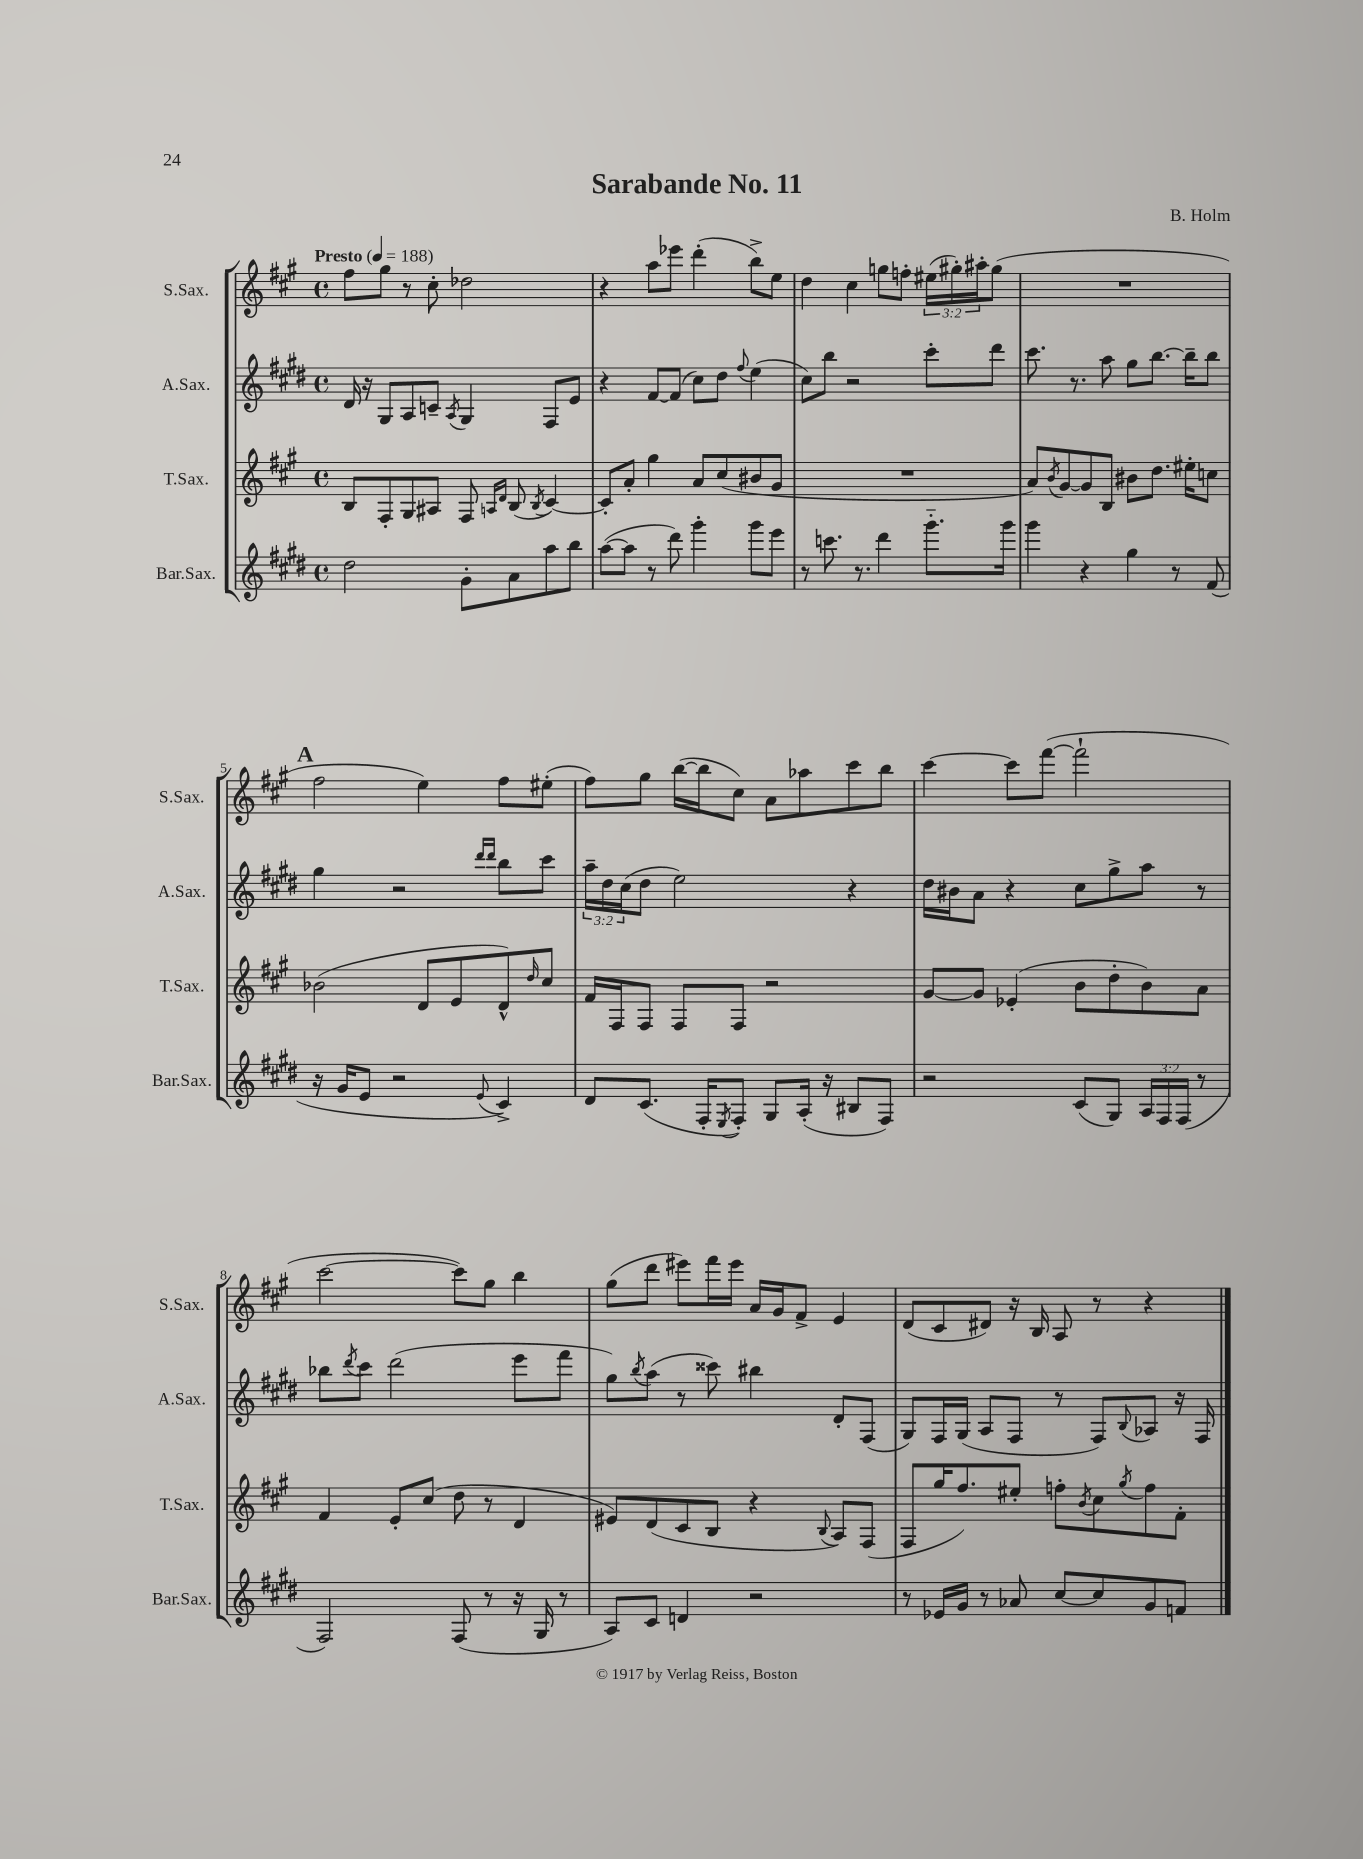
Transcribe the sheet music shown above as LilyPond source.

\header { title = "Sarabande No. 11" composer = "B. Holm" }
<<
\new StaffGroup <<
\new Staff = "s0" \with { instrumentName = "S.Sax." shortInstrumentName = "S.Sax." } {
    \clef treble \key a \major \defaultTimeSignature \time 4/4 \override Staff.TupletNumber.text = #tuplet-number::calc-fraction-text \tempo "Presto" 4 = 188
    fis''8 gis''8 r8 cis''8-. des''2 |
    r4 a''8 ees'''8 d'''4-.( b''8->) e''8 |
    d''4 cis''4 g''8 f''8-. \tuplet 3/2 { eis''16( gis''16-.) ais''16-. } gis''8( |
    R1 |
    \mark \markup { \bold "A" } fis''2 e''4) fis''8 eis''8-.( |
    fis''8) gis''8 b''16~( b''16 cis''8) a'8 aes''8 cis'''8 b''8 |
    cis'''4~ cis'''8 fis'''8~( fis'''2-! |
    cis'''2~ cis'''8) gis''8 b''4 |
    gis''8( d'''8 eis'''8) fis'''16 eis'''16 a'16 gis'16 fis'8-> e'4 |
    d'8( cis'8 dis'8) r16 b16 a8 r8 r4 \bar "|." |
}
\new Staff = "s1" \with { instrumentName = "A.Sax." shortInstrumentName = "A.Sax." } {
    \clef treble \key e \major \defaultTimeSignature \time 4/4 \override Staff.TupletNumber.text = #tuplet-number::calc-fraction-text
    dis'16 r16 gis8 a8 c'8-- \acciaccatura { a8 } gis4 fis8 e'8 |
    r4 fis'8~ fis'8( cis''8) dis''8 \appoggiatura { fis''8 } e''4( |
    cis''8) b''8 r2 cis'''8-. dis'''8 |
    cis'''8. r8. a''8 gis''8 b''8.~ b''16-- b''8 |
    \mark \markup { \bold "A" } gis''4 r2 \grace { dis'''16 dis'''16 } b''8 cis'''8 |
    \tuplet 3/2 { a''16-- dis''16 cis''16( } dis''8 e''2) r4 |
    dis''16 bis'16 a'8 r4 cis''8 gis''8-> a''8 r8 |
    bes''8 \acciaccatura { dis'''8 } cis'''8 dis'''2( e'''8 fis'''8 |
    gis''8) \acciaccatura { b''8 } a''8( r8 cisis'''8) bis''4 dis'8-. fis8( |
    gis8) fis16 gis16( a8 fis8 r8 fis8) \appoggiatura { b8 } aes8 r16 fis16 \bar "|." |
}
\new Staff = "s2" \with { instrumentName = "T.Sax." shortInstrumentName = "T.Sax." } {
    \clef treble \key a \major \defaultTimeSignature \time 4/4
    b8 fis8-. gis8 ais8 fis8 \grace { a16 d'16 } b8( \acciaccatura { b8 } cis'4~) |
    cis'8-. a'8-. gis''4 a'8 cis''8( bis'8 gis'8 |
    R1 |
    a'8) \acciaccatura { b'8 } gis'8~ gis'8 b8 bis'8 d''8. eis''16-. c''8 |
    \mark \markup { \bold "A" } bes'2( d'8 e'8 d'8-^) \grace { d''16 } cis''8 |
    fis'16 fis16 fis8 fis8 fis8 r2 |
    gis'8~ gis'8 ees'4-.( b'8 d''8-. b'8) a'8 |
    fis'4 e'8-. cis''8( d''8 r8 d'4 |
    eis'8) d'8( cis'8 b8 r4 \appoggiatura { b8 } a8) fis8( |
    fis8 gis''16 fis''8.) eis''8-. f''8-. \acciaccatura { b'8 } cis''8 \acciaccatura { gis''8 } f''8 fis'8-. \bar "|." |
}
\new Staff = "s3" \with { instrumentName = "Bar.Sax." shortInstrumentName = "Bar.Sax." } {
    \clef treble \key e \major \defaultTimeSignature \time 4/4 \override Staff.TupletNumber.text = #tuplet-number::calc-fraction-text
    dis''2 gis'8-. a'8 a''8 b''8 |
    a''8~( a''8 r8 dis'''8) gis'''4-. gis'''8 e'''8 |
    r8 c'''8. r8. dis'''4 gis'''8.-_ gis'''16 |
    gis'''4 r4 gis''4 r8 fis'8( |
    \mark \markup { \bold "A" } r16 gis'16 e'8 r2 \appoggiatura { e'8 } cis'4->) |
    dis'8 cis'8.( fis16-. \acciaccatura { e8 } fis8-.) gis8 a16-.( r16 bis8 fis8) |
    r2 cis'8( gis8) \tuplet 3/2 { a16 fis16 fis16( } r8 |
    fis2) fis8( r8 r16 gis16 r8 |
    a8) cis'8 d'4 r2 |
    r8 ees'16 gis'16 r8 aes'8 cis''8~ cis''8 gis'8 f'8 \bar "|." |
}
>>
>>
